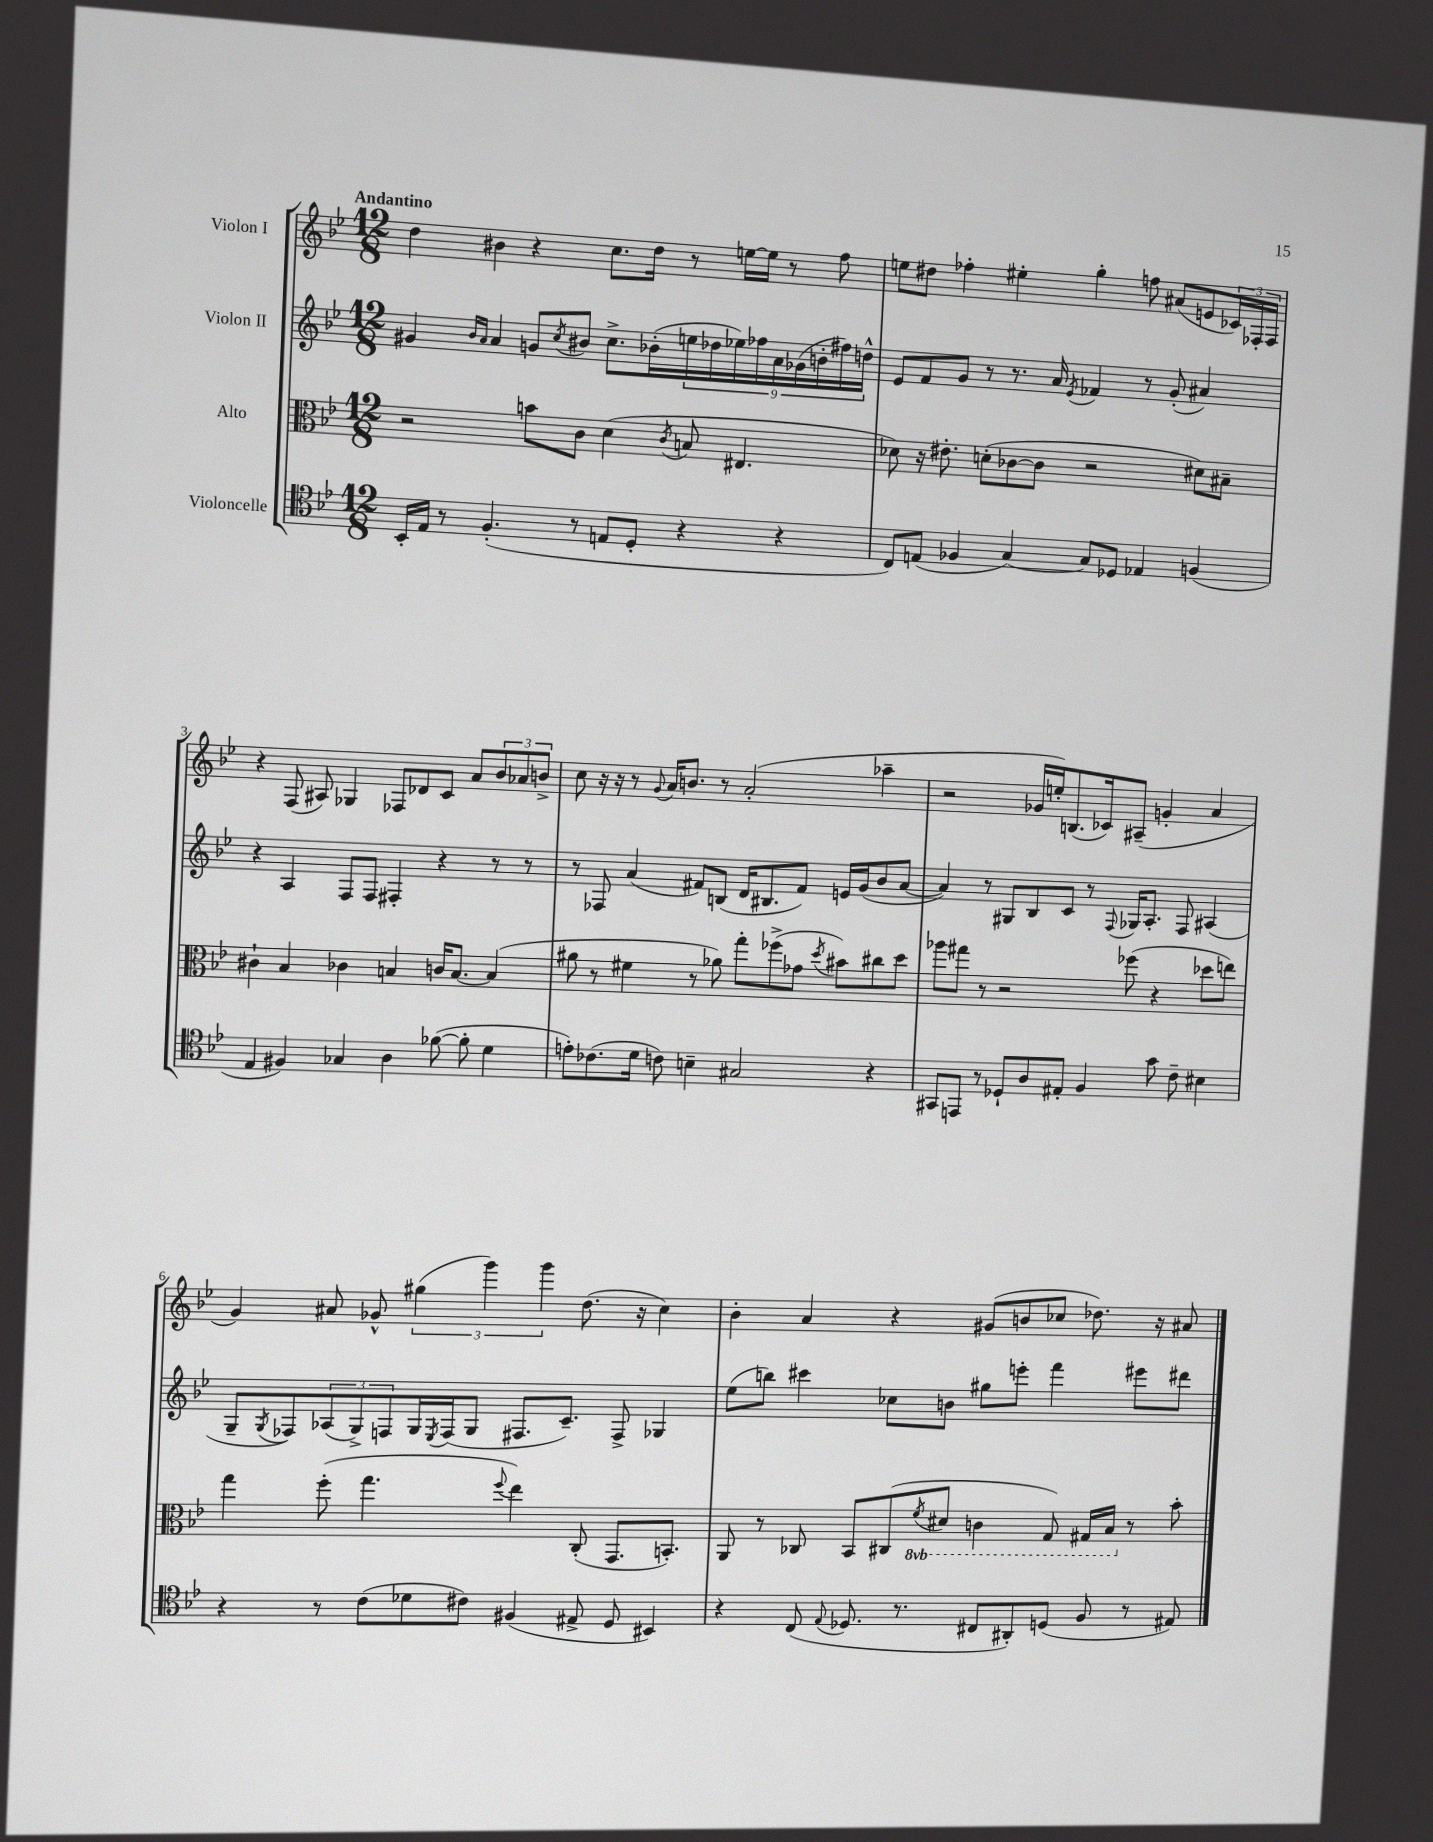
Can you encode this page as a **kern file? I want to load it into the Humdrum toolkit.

**kern	**kern	**kern	**kern
*staff4	*staff3	*staff2	*staff1
*clefC4	*clefC3	*clefG2	*clefG2
*k[b-e-]	*k[b-e-]	*k[b-e-]	*k[b-e-]
*M12/8	*M12/8	*M12/8	*M12/8
16BB-'	2r	4g#	4dd
16E-	.	.	.
8r	.	.	.
.	.	16qqb-	.
.	.	16qqa	.
(4.F'	.	4a	4b#
.	8b	8g	4r
.	.	8qcc	.
8r	8c	8b#	.
8E	(4d	8.cc^	8.cc
8D'	.	.	.
.	.	(16b-'	16dd
.	8qc	.	.
4r	8B	18ee	8r
.	.	18dd-	.
.	.	18ee-)	.
.	4.E#	.	[16ee
.	.	18ff-	.
.	.	.	16ee]
.	.	18a	.
4r	.	.	8r
.	.	(18g-	.
.	.	18b'	.
.	.	.	8ff
.	.	18ff#)	.
.	.	18dd^^	.
=	=	=	=
8C)	8d-)	8e-	8ee
(8E	16r	8f	8dd#
.	8.e#'	.	.
4F-	.	8g	4ff-'
.	(8d'	8r	.
[4G)	[8c-	8.r	4ee#'
.	8c-]	.	.
.	.	16a	.
.	.	8qe-	.
8G]	2r	4f-	4gg'
8D-	.	.	.
4E-	.	8r	8ff
.	.	(8g'	(8a#
(4F	8d#)	4a#)	8e
.	8B#~	.	24c-)
.	.	.	24F-'
.	.	.	24F-
=	=	=	=
4E-	4c#`	4r	4r
4F#)	4B-	4A	(8F
.	.	.	8A#)
4G-	4c-	8F	4G-
.	.	8F	.
4A	4B	4F#'	8F-
.	.	.	8d-
([8f-	16c	4r	8c
.	[8.B	.	.
8f-']	.	.	8a
4d	(4B]	8r	12b-
.	.	.	12a-
.	.	8r	.
.	.	.	12b^
=	=	=	=
8e')	8a#	8r	8cc
(8.c-	8r	8F-	16r
.	.	.	16r
.	4f#	(4a	8r
16d	.	.	.
.	.	.	8qqg
8c)	.	.	16a
.	.	.	8.b
4B~	8r	8f#)	.
.	8a-)	(8B	8r
2G#	8gg'	16d	(2a'
.	.	8.B#	.
.	(8ff-^	.	.
.	8g-	8f#)	.
.	8qdd	.	.
.	8b#)	16e	.
.	.	(16g	.
4r	8cc#	8b-	4aa-~
.	8dd	[8a	.
=	=	=	=
8GG#	8aa-	4a])	2r
8EE	8gg#	.	.
8r	8r	8r	.
8D-`	2r	8G#	.
8A	.	8B-	16g-
.	.	.	16ee')
8E#'	.	8c	(8.B
4F	.	8r	.
.	.	.	16c-)
.	.	8qqF	.
.	(8ff-	16G-	(8A#~
.	.	8.A'	.
8g	4r	.	4g'
8c~	.	8F	.
4B#	8dd-	(4A#	4a
.	8ee)	.	.
=	=	=	=
4r	4gg	8G~	4g)
.	.	8qG	.
.	.	8F-)	.
8r	(8ff'	(12A-	8a#
.	.	12G^)	.
(8c	4.gg	.	8g-^^
.	.	12F	.
8d-	.	16G	(6gg#
.	.	8qE-	.
.	.	(16F	.
8c#)	.	8G	.
.	.	.	6ggg)
.	8qqff	.	.
(4F#	4ee-)	8.F#	.
.	.	.	6ggg
.	.	8.c~)	.
8E#^	(8C'	.	(8.dd
8D	8.GG	8F#^	.
.	.	.	16r
4BB#)	.	4G-	4cc)
.	8.BB')	.	.
=	=	=	=
4r	8AA	(8ee-	4b-'
.	8r	8bb)	.
(8C	8C-	4ccc#	4a
8qqE-	.	.	.
8.D-	8BB-	.	.
.	(8C#	8cc-	4r
8.r	.	.	.
.	8qF	.	.
.	8D#	8b	.
8C#	4C	8gg#	(8g#
8AA#')	.	8eee'	8b
(8D	8GG)	4fff	8cc-
8F	16GG#	.	8.dd-)
.	16BB-	.	.
8r	8r	8eee#	.
.	.	.	16r
8E#)	8b-'	8ddd#	8a#
==	==	==	==
*-	*-	*-	*-
